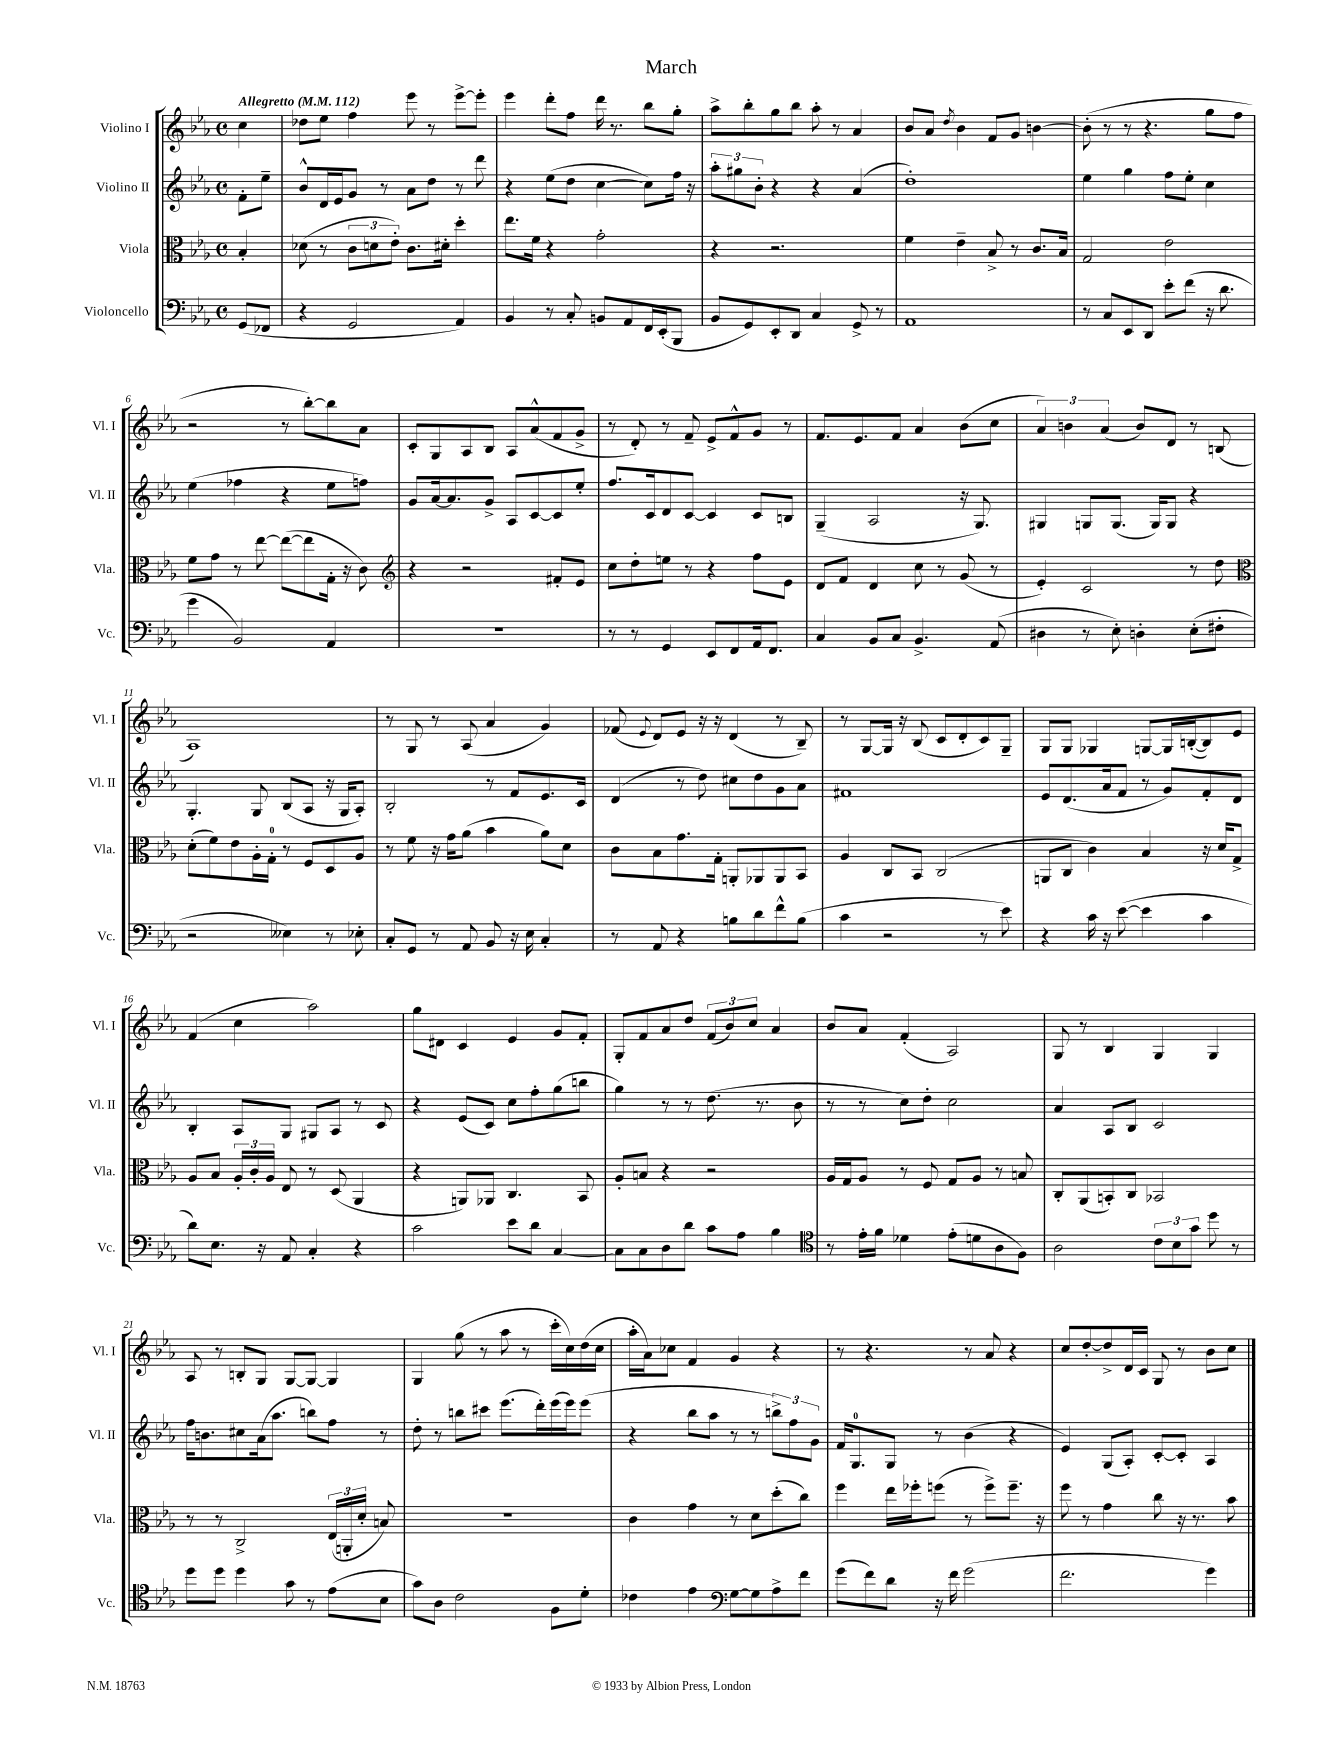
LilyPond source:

\header { title = "March" }
<<
\new StaffGroup <<
\new Staff = "s0" \with { instrumentName = "Violino I" shortInstrumentName = "Vl. I" } {
    \clef treble \key ees \major \defaultTimeSignature \time 4/4 \partial 4 \tempo "Allegretto" 4 = 112
    \autoBeamOff c''4 |
    des''8[ ees''8] f''4 ees'''8 r8 ees'''8[~-> ees'''8]-. |
    ees'''4 d'''8[-. f''8] d'''16 r8. bes''8[ g''8]-. |
    aes''8[-> bes''8-. g''8 bes''8] aes''8-. r8 aes'4 |
    bes'8[ aes'8] \acciaccatura { d''8 } bes'4 f'8[ g'8] b'4~ |
    b'8-.( r8 r8 r4. g''8[ f''8] |
    r2 r8 bes''8[~-.) bes''8 aes'8] |
    c'8[-. g8 aes8 bes8] aes8[ aes'8-^( f'8 g'8]-> |
    r8 d'8-.) r8 f'8-- ees'8[-> f'8-^ g'8] r8 |
    f'8.[ ees'8. f'8] aes'4 bes'8[( c''8] |
    \tuplet 3/2 { aes'4) b'4 aes'4( } b'8[) d'8] r8 b8( |
    aes1) |
    r8 g8 r8 aes8( aes'4 g'4) |
    fes'8( \appoggiatura { ees'8 } d'8[) ees'8] r16 r16 d'4( r8 bes8--) |
    r8 g8[~ g16] r16 bes8( c'8[ d'8-. c'8) g8]-- |
    g8[ g8] ges4 g8[~ g16 b16~-.( b8) ees'8] |
    f'4( c''4 aes''2) |
    g''8[ dis'8] c'4 ees'4 g'8[ f'8]-. |
    g8[-. f'8 aes'8 d''8] \tuplet 3/2 { f'8[( bes'8) c''8] } aes'4 |
    bes'8[ aes'8] f'4-.( aes2) |
    g8 r8 bes4 g4 g4 |
    aes8 r8 b8[-. g8] g8[~ g8]~ g4 |
    g4 g''8( r8 aes''8 r8 c'''16[-. c''16) d''16( c''16] |
    aes''16[-. aes'16) ces''8] f'4 g'4 r4 |
    r8 r4. r8 aes'8 r4 |
    c''8[ d''8~-. d''8-> d'16 c'16] g8 r8 bes'8[ c''8] \bar "|." |
}
\new Staff = "s1" \with { instrumentName = "Violino II" shortInstrumentName = "Vl. II" } {
    \clef treble \key ees \major \defaultTimeSignature \time 4/4 \partial 4
    \autoBeamOff f'8[-. ees''8]-- |
    bes'8[-^ d'16 ees'16 g'8] r8 aes'8[ d''8] r8 d'''8 |
    r4 ees''8[( d''8] c''4~ c''8[) f''16] r16 |
    \tuplet 3/2 { aes''8[-. gis''8 bes'8]-. } r4 r4 aes'4( |
    d''1-.) |
    ees''4 g''4 f''8[ ees''8]-. c''4 |
    ees''4( fes''4 r4 ees''8[ f''8]) |
    g'8[ aes'16~ aes'8. g'8]-> aes8[ c'8~ c'8 ees''8]-. |
    f''8.[ c'16 d'8 c'8]~ c'4 c'8[ b8] |
    g4--( aes2 r16 g8.) |
    gis4 g8[ g8.]( g16[) g8] r4 |
    g4.-. g8 bes8[( aes8] r16 g16[ aes8]-.) |
    bes2-. r8 f'8[ ees'8. c'16] |
    d'4( r8 d''8) cis''8[ d''8 g'8 aes'8] |
    fis'1 |
    ees'8[ d'8.( aes'16 f'8] r8 g'8[) f'8-. d'8] |
    bes4-. aes8[ g8] gis8[ aes8] r8 c'8 |
    r4 ees'8[( c'8]) c''8[ f''8-. g''8( b''8] |
    g''4) r8 r8 d''8.( r8. bes'8 |
    r8 r8 c''8[) d''8]-. c''2 |
    aes'4 aes8[ bes8] c'2 |
    f''16[ b'8. cis''8 aes'16( aes''8.] b''8[) f''8] r8 |
    d''8-. r8 b''8[ cis'''8] ees'''8.[( d'''16-.) ees'''16( ees'''16) ees'''8]( |
    r4 bes''8[ aes''8] r8 r8 \tuplet 3/2 { b''8[->) f''8 g'8] } |
    f'16[ g8.-0 g8] r8 bes'4( r4 |
    ees'4) g8[( aes8]-.) c'8[~-. c'8]-. aes4 \bar "|." |
}
\new Staff = "s2" \with { instrumentName = "Viola" shortInstrumentName = "Vla." } {
    \clef alto \key ees \major \defaultTimeSignature \time 4/4 \partial 4
    \autoBeamOff bes4-. |
    des'8( r8 \tuplet 3/2 { c'8[ d'8 ees'8]-.) } c'8.[ dis'16]-. d''4-. |
    ees''8.[ f'16] r4 g'2-. |
    r4 r2. |
    f'4 ees'4-- bes8-> r8 c'8.[ bes16] |
    g2 ees'2 |
    f'8[ g'8] r8 ees''8~ ees''8[~( ees''8 g16]-. r16 c'8) |
    \clef treble r4 r2 fis'8[-. ees'8] |
    c''8[ d''8-. e''8] r8 r4 f''8[ ees'8] |
    d'8[ f'8] d'4 c''8 r8 g'8( r8 |
    ees'4-.) c'2 r8 d''8 |
    \clef alto d'8[-.( f'8) ees'8 aes16-. g16]-0-. r8 f8[ d8 aes8] |
    r8 f'8 r16 g'16[ aes'8]( bes'4 aes'8[) d'8] |
    c'8[ bes8 g'8. g16]-. a,8[-. aes,8 aes,8 bes,8] |
    aes4 c8[ bes,8] c2( |
    a,8[ c8] c'4) bes4 r16 d'16[ g8]-> |
    aes8[ bes8] \tuplet 3/2 { aes16[-. c'16-. aes16] } ees8 r8 d8( aes,4 |
    r4 a,8[) aes,8] c4. bes,8 |
    aes8[-. b8] r4 r2 |
    aes16[ g16 aes8] r8 f8 g8[ aes8] r8 b8 |
    c8[-. aes,8( b,8-.) c8] bes,2 |
    r8 r8 c2-> \tuplet 3/2 { ees16[( a,16-. d'16]-. } b8) |
    R1 |
    c'4 g'4 r8 d'8[ d''8-.( c''8]) |
    f''4 ees''16[ fes''16-. f''8]( r8 f''8[->) f''8.]-- r16 |
    f''8 r8 g'4 c''8 r16 r8. bes'8 \bar "|." |
}
\new Staff = "s3" \with { instrumentName = "Violoncello" shortInstrumentName = "Vc." } {
    \clef bass \key ees \major \defaultTimeSignature \time 4/4 \partial 4
    \autoBeamOff g,8[( fes,8] |
    r4 g,2 aes,4) |
    bes,4 r8 c8-. b,8[ aes,8 f,16 ees,16-.( bes,,8] |
    bes,8[ g,8) ees,8-. d,8] c4 g,8-> r8 |
    aes,1 |
    r8 c8[ ees,8 d,8] ees'8[-. f'8]( r16 d'8. |
    g'4 bes,2) aes,4 |
    R1 |
    r8 r8 g,4 ees,8[ f,8 aes,16 f,8.] |
    c4 bes,8[ c8] bes,4.-> aes,8( |
    dis4 r8 ees8-.) d4-. ees8[-.( fis8]-. |
    r2 eeses4) r8 ees8-. |
    c8[-. g,8] r8 aes,8 bes,8 r16 ees16 c4-. |
    r8 aes,8 r4 b8[ d'8 f'8-^ b8]( |
    c'4 r2 r8 ees'8) |
    r4 c'16 r16 ees'8~( ees'4 c'4 |
    d'8[) ees8.] r16 aes,8 c4-. r4 |
    c'2 ees'8[ d'8] c4~ |
    c8[ c8 d8 d'8] c'8[ aes8] bes4 |
    \clef tenor r8 ees'16[-. f'16] des'4 ees'8[-.( d'8 aes8 f8]) |
    aes2 \tuplet 3/2 { c'8[ bes8 g'8] } d''8 r8 |
    d''8[ d''8] d''4 g'8 r8 ees'8[( bes8] |
    g'8[) aes8] c'2 f8[ d'8]-. |
    ces'4 ees'4 \clef bass g8[~ g8 aes8-> f'8] |
    g'8[( f'8) d'8] r16 f'16 g'2( |
    f'2. g'4) \bar "|." |
}
>>
>>
